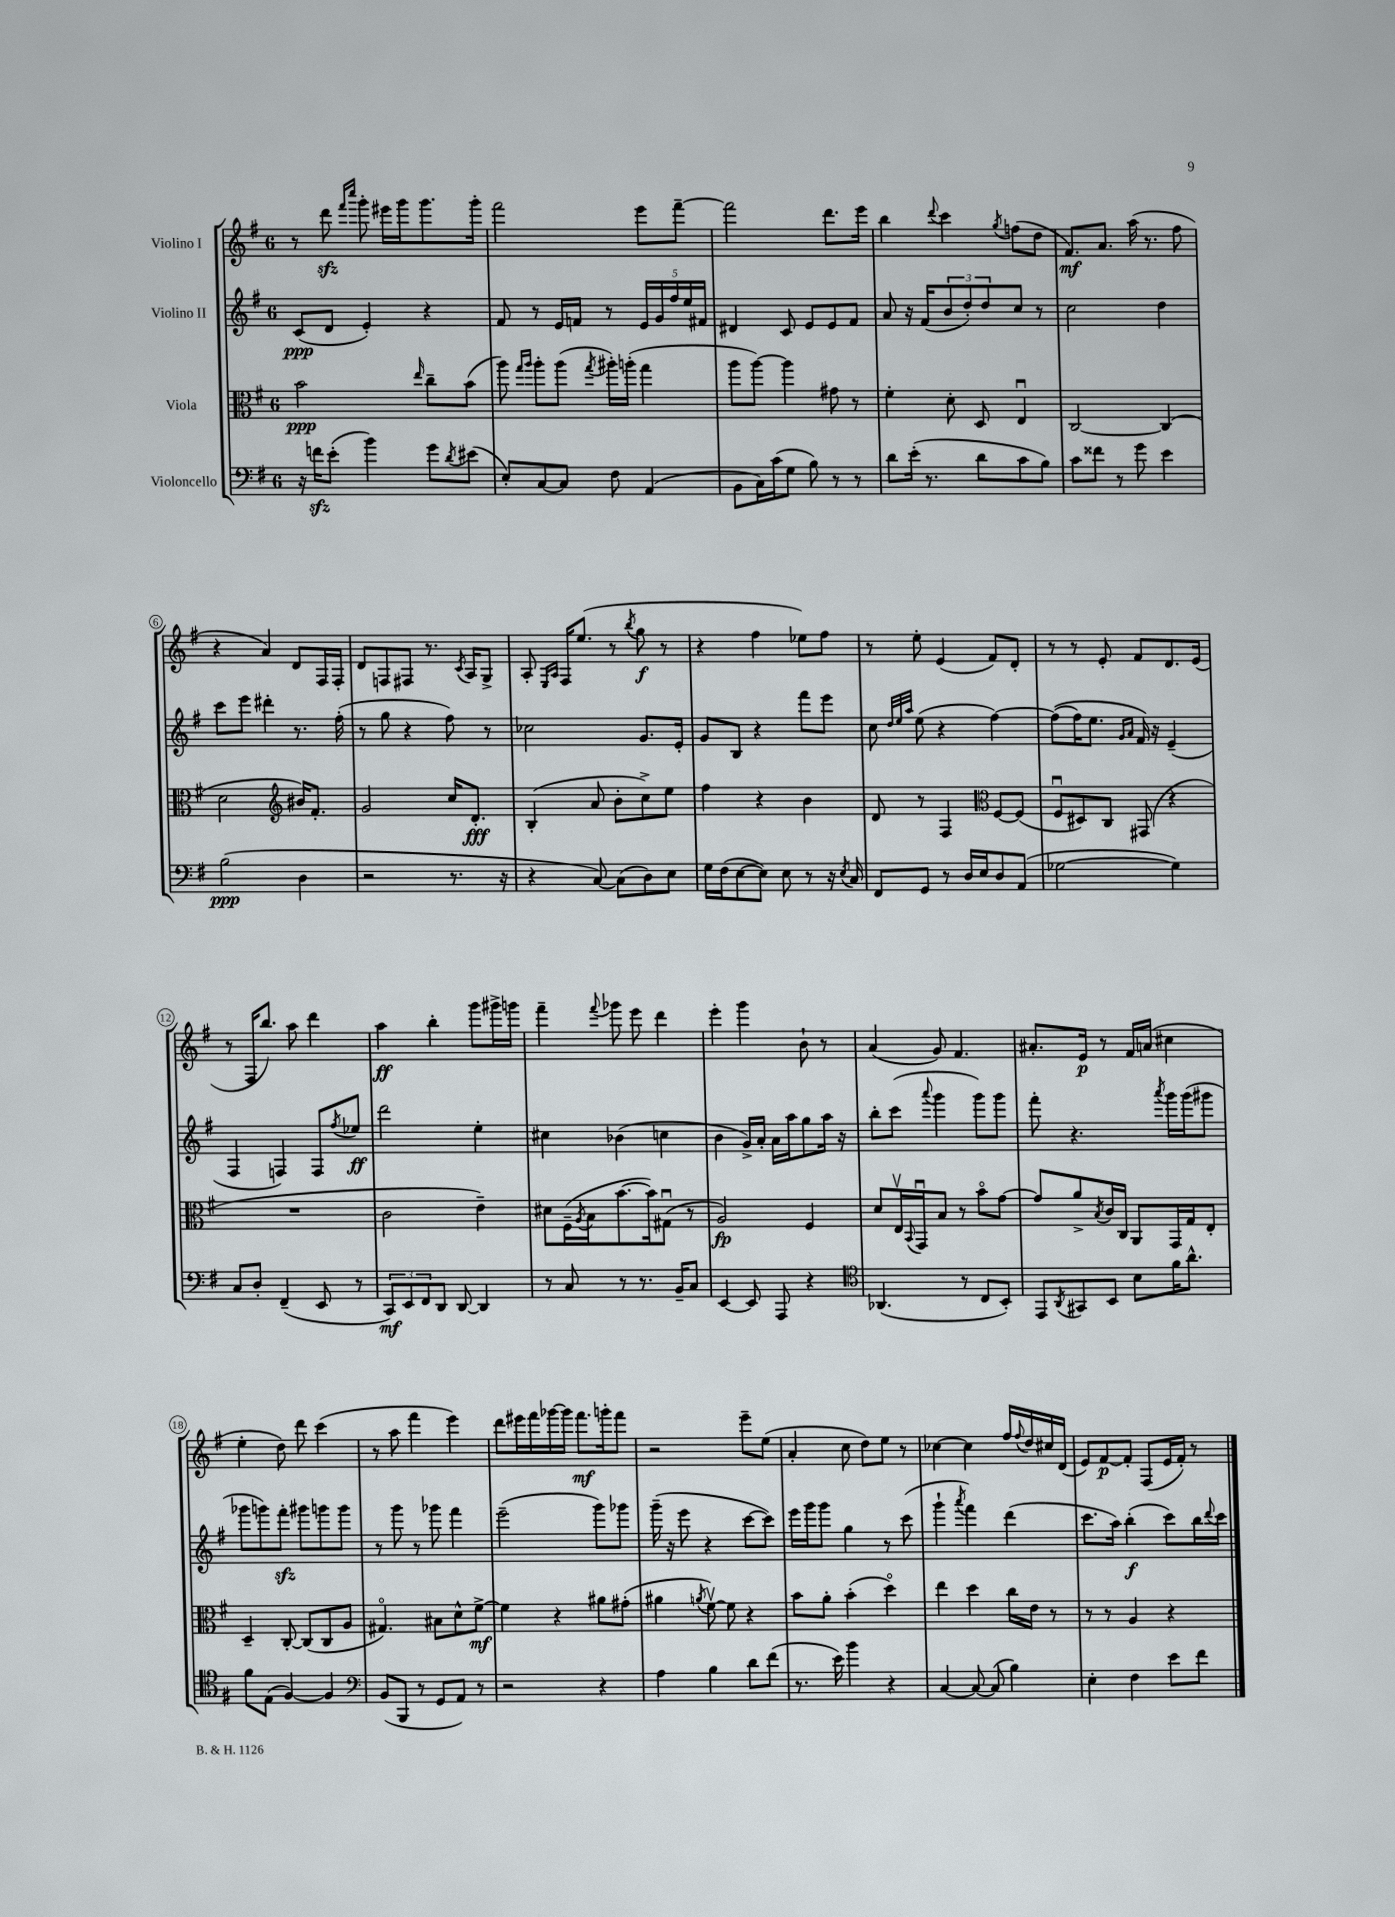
<<
\new StaffGroup <<
\new Staff = "s0" \with { instrumentName = "Violino I" } {
    \clef treble \key g \major \once \override Staff.TimeSignature.style = #'single-digit \time 6/8
    r8 d'''8\sfz \grace { fis'''16 c''''16 } g'''8-. eis'''16 g'''16 g'''8. g'''16-. |
    fis'''2 e'''8 fis'''8~-- |
    fis'''2 d'''8. e'''16 |
    b''4 \appoggiatura { d'''8 } c'''4 \acciaccatura { g''8 } f''8( d''8 |
    fis'8.\mf) a'8. a''16( r8. fis''8 |
    r4 a'4) d'8 fis16 fis16-. |
    d'8 f8 fis8 r8. \acciaccatura { c'8 } a16 g8-> |
    a8-. \grace { e16 a16 } fis16 e''8.( r8 \acciaccatura { b''8 } g''8\f r8 |
    r4 fis''4 ees''8) fis''8 |
    r8 e''8-. e'4( fis'8) d'8-. |
    r8 r8 e'8-. fis'8 d'8. e'16( |
    r8 fis16 b''8.) a''8 d'''4 |
    a''4\ff b''4-. g'''8 gis'''16-> g'''16 |
    fis'''4-- \appoggiatura { fis'''8 } ges'''8 e'''8 d'''4 |
    e'''4-. g'''4 b'8-! r8 |
    a'4( g'8) fis'4. |
    ais'8.-. e'16\p r8 fis'16 a'16( cis''4 |
    e''4-. d''8) d'''8 c'''4( |
    r8 a''8 fis'''4 e'''4) |
    d'''8 eis'''16 fis'''16 ges'''16~ ges'''16 fis'''8.\mf g'''16-. fis'''8 |
    r2 e'''8-- e''8( |
    a'4-. c''8 d''8) e''8 r8 |
    ces''4~ ces''4 fis''16 \appoggiatura { fis''8 } d''16 cis''16 d'16( |
    e'8) fis'8~\p fis'8-. fis8( e'16 fis'16-.) r8 \bar "|." |
}
\new Staff = "s1" \with { instrumentName = "Violino II" } {
    \clef treble \key g \major \once \override Staff.TimeSignature.style = #'single-digit \time 6/8
    c'8\ppp( d'8 e'4-.) r4 |
    fis'8 r8 e'16 f'16 r8 \tuplet 5/4 { e'16 g'16 fis''16 e''16 fis'16 } |
    dis'4 c'8 e'8 e'8 fis'8 |
    a'8 r16 fis'16( \tuplet 3/2 { b'8 d''8-.) d''8 } c''8 r8 |
    c''2 d''4 |
    c'''8 e'''8 dis'''4-. r8. fis''16-.( |
    r8 g''8 r4 fis''8) r8 |
    ces''2 g'8. e'16-. |
    g'8 b8 r4 fis'''8 e'''8 |
    c''8 \grace { d''32 e''32 a''32 } e''8( r4 fis''4~) |
    fis''8(\( fis''16) e''8. \grace { g'16 a'16 } fis'16\) r16 e'4--( |
    fis4 f4) f8 \acciaccatura { fis''8 } ees''8\ff |
    d'''2 e''4-. |
    cis''4 bes'4( c''4 |
    b'4 g'16->) a'16-. a'16 a''16 g''8 a''16 r16 |
    b''8-. c'''8( \appoggiatura { a'''8 } g'''4 g'''8) g'''8 |
    fis'''8-. r4. \acciaccatura { a'''8 } g'''16 g'''16( gis'''8 |
    ges'''8 g'''8) fis'''8-.\sfz gis'''8 g'''8 g'''8 |
    r8 g'''8 r8 ges'''8 fis'''4 |
    e'''2--( g'''8) ges'''8 |
    g'''16--( r16 e'''8 r4 c'''8~ c'''8) |
    e'''16 g'''16 g'''8 g''4 r8 c'''8( |
    g'''4-! \acciaccatura { a'''8 } fis'''4) d'''4( |
    c'''8. a''16) b''4-.\f( c'''8) b''16 \appoggiatura { d'''8 } c'''16 \bar "|." |
}
\new Staff = "s2" \with { instrumentName = "Viola" } {
    \clef alto \key g \major \once \override Staff.TimeSignature.style = #'single-digit \time 6/8
    b'2\ppp \grace { e''16 } c''8-- b'8( |
    a''8) \grace { g''16 a''16 } a''8-. a''8( \acciaccatura { g''8 } ais''16-.) a''16-.( g''4 |
    a''8 a''8~) a''4 gis'8 r8 |
    fis'4-. d'8-. d8 e4\downbow |
    c2~ c4( |
    d'2 \clef treble bis'16) fis'8.-. |
    g'2 c''16 d'8.-.\fff |
    b4-.( a'8 b'8-. c''8->) e''8 |
    fis''4 r4 b'4 |
    d'8 r8 fis4 \clef alto fis8~ fis8( |
    fis8\downbow dis8) c8 gis,8( r4 |
    R2. |
    c'2 e'4--) |
    dis'8 fis16--( \acciaccatura { a8 } b16 b'8.~ b'16) gis8\downbow( r8 |
    a2\fp) fis4 |
    d'8 e16\upbow \appoggiatura { b,8 } g,16\downbow b8 r8 b'8\flageolet g'8~ |
    g'8 a'8-> \acciaccatura { b8 } c'16 c16 a,8 g,16 g16 e8-. |
    d4-- c8~-. c8( c8 a8 |
    gis4.\flageolet) bis8 d'8-^ fis'8~->\mf |
    fis'4 r4 ais'8 gis'8-.( |
    ais'4 \acciaccatura { a'8 } fis'8~\upbow) fis'8 r4 |
    b'8 a'8-. b'4-.( d''4\flageolet) |
    e''4 d''4 c''16 e'16 r8 |
    r8 r8 a4 r4 \bar "|." |
}
\new Staff = "s3" \with { instrumentName = "Violoncello" } {
    \clef bass \key g \major \once \override Staff.TimeSignature.style = #'single-digit \time 6/8
    r16 f'16\sfz e'8-.( b'4) g'8 \acciaccatura { d'8 } eis'8( |
    e8-.) c8~ c8 fis8 a,4( |
    b,8 c16) c'16( g8 b8) r8 r8 |
    d'8 e'16-.( r8. d'8 c'8 b8) |
    c'8 fisis'8 r8 g'8 e'4 |
    b2\ppp( d4 |
    r2 r8. r16 |
    r4 c8~) c8( d8) e8 |
    g16 fis16( e8~ e8) e8 r8 r16 \acciaccatura { e8 } c16 |
    fis,8 g,8 r8 d16 e16 d8 a,8( |
    ges2~ ges4) |
    c8 d8-. fis,4--( e,8 r8 |
    \tuplet 3/2 { c,8\mf) e,8 fis,8 } d,8 d,8~ d,4 |
    r8 c8 r8 r8. b,16-- c8 |
    e,4~ e,8 a,,8 r4 |
    \clef tenor aes,4.( r8 c8 b,8-.) |
    e,8 \acciaccatura { a,8 } gis,8 b,8 b8 fis'16 a'8.-^ |
    fis'8 e8( fis4~) fis4 |
    \clef bass b,8( b,,8 r8 g,8 a,8) r8 |
    r2 r4 |
    a4 b4 d'8 fis'8( |
    r8. e'16) b'4 r4 |
    c4~ c8~ c8( b4) |
    e4-. fis4 e'8 fis'8 \bar "|." |
}
>>
>>
\layout { \context { \Score \override BarNumber.stencil = #(make-stencil-circler 0.1 0.3 ly:text-interface::print) } }
